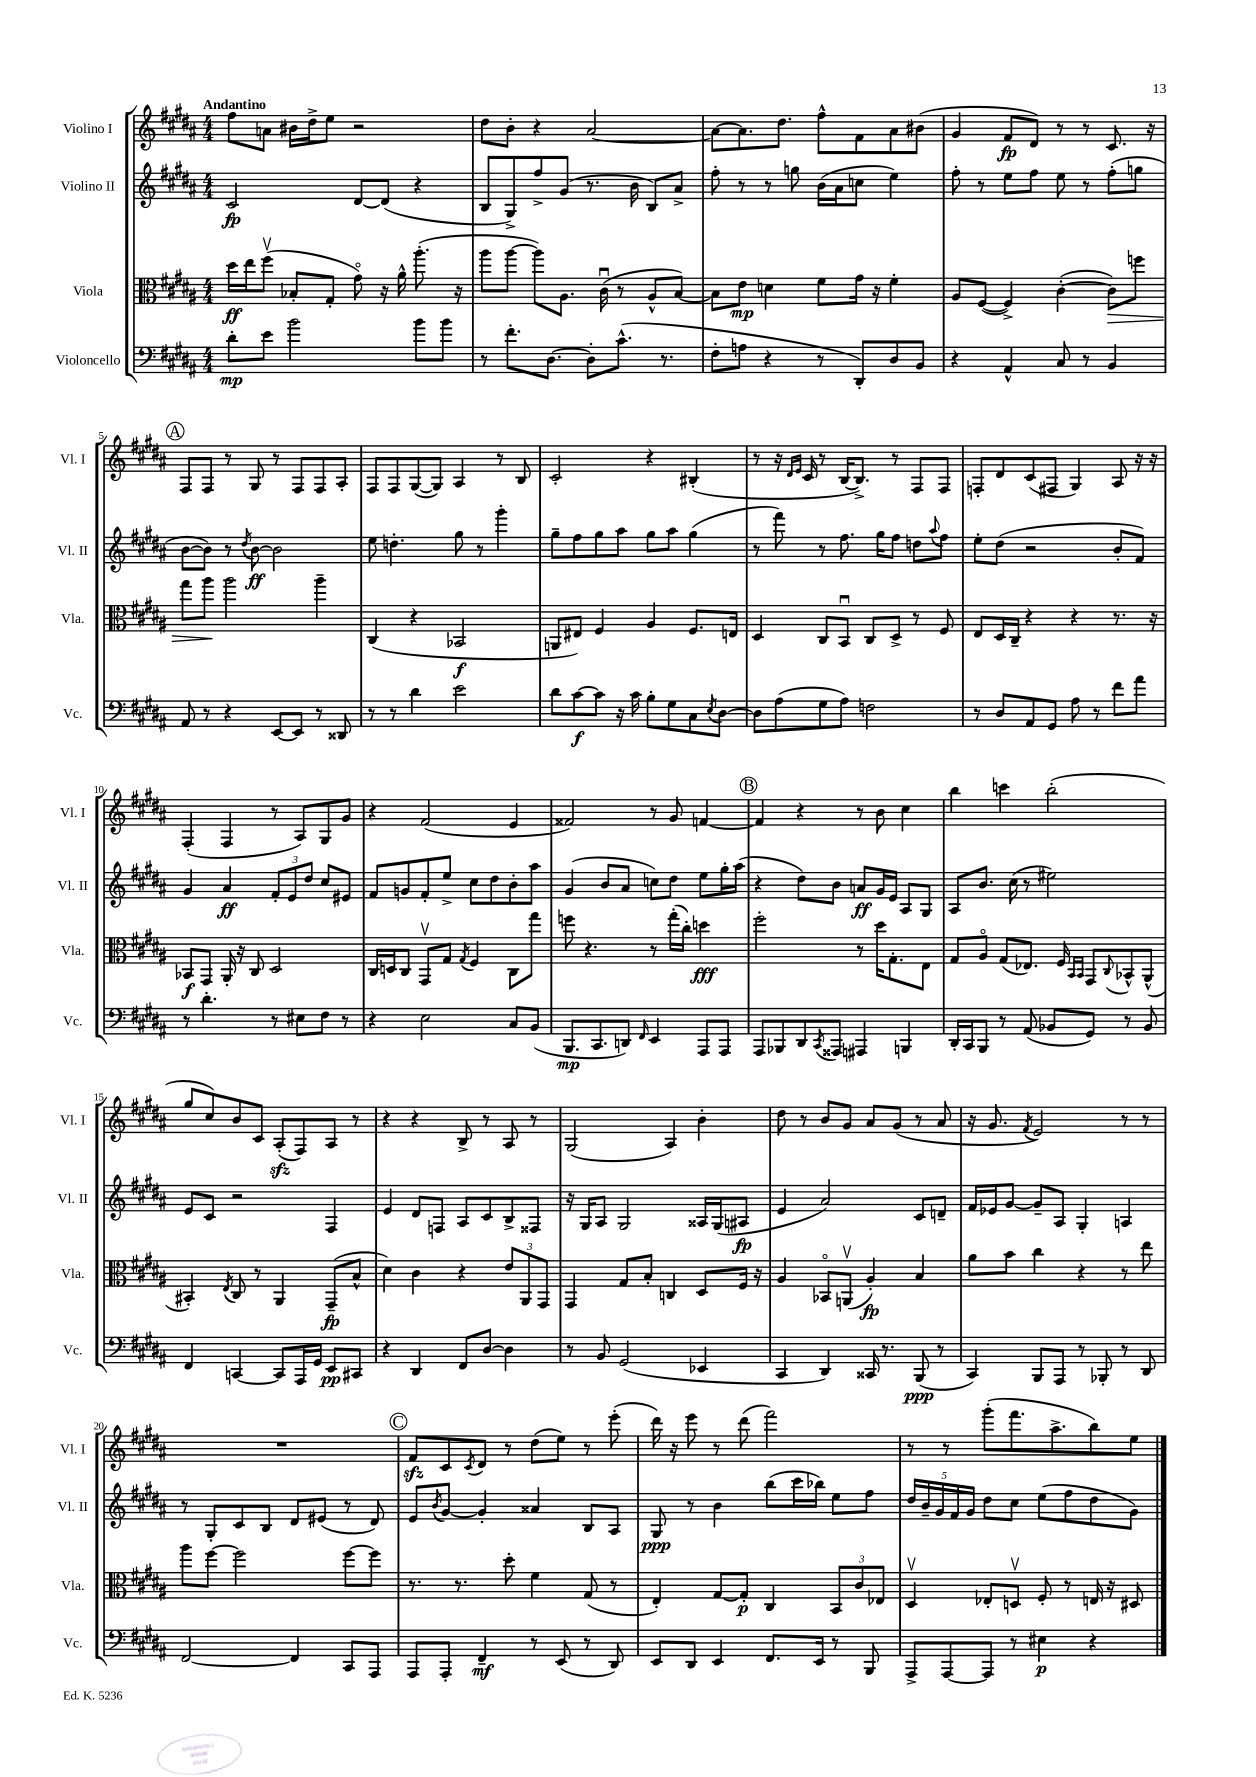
<<
\new StaffGroup <<
\new Staff = "s0" \with { instrumentName = "Violino I" shortInstrumentName = "Vl. I" } {
    \clef treble \key b \major \numericTimeSignature \time 4/4 \tempo "Andantino"
    fis''8 a'8 bis'16 dis''16-> e''8 r2 |
    dis''8 b'8-. r4 ais'2~ |
    ais'8~ ais'8. dis''8. fis''8-^ fis'8 ais'8 bis'8( |
    gis'4 fis'8\fp dis'8) r8 r8 cis'8. r16 |
    \mark \markup { \circle "A" } fis8 fis8 r8 gis8 r8 fis8 fis8 ais8-. |
    fis8 fis8 gis8~( gis8) ais4 r8 b8 |
    cis'2-. r4 bis4-.( |
    r8 r16 \grace { dis'16 e'16 } cis'16 r8 b16~ b8.->) r8 fis8 fis8 |
    f8-. dis'8 cis'8( fis8 gis4) ais8 r16 r16 |
    fis4-.( fis4 r8 ais8) gis8 gis'8 |
    r4 fis'2( e'4 |
    fisis'2) r8 gis'8 f'4~ |
    \mark \markup { \circle "B" } f'4 r4 r8 b'8 cis''4 |
    b''4 c'''4 b''2-.( |
    gis''8 cis''8) b'8 cis'8 ais8-.\sfz( fis8) ais8 r8 |
    r4 r4 b8-> r8 ais8 r8 |
    gis2( ais4) b'4-. |
    dis''8 r8 b'8 gis'8 ais'8 gis'8( r8 ais'8 |
    r16 gis'8. \acciaccatura { fis'8 } e'2) r8 r8 |
    R1 |
    \mark \markup { \circle "C" } fis'8\sfz cis'8 \acciaccatura { cis'8 } dis'8 r8 dis''8( e''8) r8 e'''8-.( |
    dis'''16) r16 e'''8 r8 dis'''8( fis'''2) |
    r8 r8 gis'''8-.( fis'''8. ais''8.-> b''8) e''8 \bar "|." |
}
\new Staff = "s1" \with { instrumentName = "Violino II" shortInstrumentName = "Vl. II" } {
    \clef treble \key b \major \numericTimeSignature \time 4/4
    cis'2\fp dis'8~ dis'8( r4 |
    b8 gis8->) fis''8-> gis'8( r8. b'16 b8) ais'8-> |
    fis''8-. r8 r8 g''8 b'16( ais'16 c''8 e''4) |
    fis''8-. r8 e''8 fis''8 e''8 r8 fis''8-.( g''8 |
    \mark \markup { \circle "A" } b'8~ b'8) r8 \acciaccatura { dis''8 } b'8~\ff b'2 |
    e''8 d''4.-. gis''8 r8 gis'''4-. |
    gis''8-- fis''8 gis''8 ais''8 gis''8 ais''8 gis''4( |
    r8 fis'''8) r8 fis''8. gis''16 fis''8 d''8 \appoggiatura { ais''8 } fis''8 |
    e''8-. dis''8( r2 b'8-. fis'8) |
    gis'4 ais'4\ff \tuplet 3/2 { fis'8-. e'8 dis''8 } cis''8 eis'8 |
    fis'8 g'8 fis'8-. e''8-> cis''8 dis''8 b'8-. ais''8 |
    gis'4( b'8 ais'8 c''8) dis''8 e''8 gis''16-. ais''16( |
    \mark \markup { \circle "B" } r4 dis''8) b'8 a'8\ff gis'16 e'16 ais8 gis8 |
    ais8 b'8. cis''16( r8 eis''2) |
    e'8 cis'8 r2 fis4 |
    e'4 dis'8 f8 ais8 cis'8 b8-> fisis8 |
    r16 gis16 ais8 gis2 aisis16 gis16( ais8\fp |
    e'4 ais'2) cis'8 d'8-- |
    fis'16 ees'16 gis'8~ gis'8-- ais8 gis4-. a4 |
    r8 gis8-. cis'8 b8 dis'8 eis'8( r8 dis'8) |
    \mark \markup { \circle "C" } e'8 \acciaccatura { b'8 } gis'8~ gis'4-. aisis'4 b8 ais8 |
    gis8\ppp r8 b'4 b''8( cis'''16 bes''16) e''8 fis''8 |
    \tuplet 5/4 { dis''16 b'16-- gis'16 fis'16 gis'16 } dis''8 cis''8 e''8( fis''8 dis''8 gis'8) \bar "|." |
}
\new Staff = "s2" \with { instrumentName = "Viola" shortInstrumentName = "Vla." } {
    \clef alto \key b \major \numericTimeSignature \time 4/4
    dis''16\ff e''16 fis''8\upbow( bes8-. gis8-. gis'8\flageolet) r16 ais'16-^ ais''8.-.( r16 |
    ais''8 ais''8~ ais''8) ais8. cis'16\downbow( r8 ais8-^ b8~) |
    b8 e'8\mp d'4 fis'8 gis'16 r16 fis'4-. |
    ais8 fis8~( fis4->) cis'4~-.( cis'8\>) f''8 |
    \mark \markup { \circle "A" } gis''8 ais''8\! ais''2 ais''4-- |
    cis4( r4 bes,2\f |
    a,8 eis8) fis4 ais4 fis8. e16 |
    dis4 cis8 b,8\downbow cis8 dis8-> r8 fis8 |
    e8 dis16 cis16-- r4 r4 r8. r16 |
    bes,8\f gis,8 ais,16-. r16 cis8 dis2 |
    cis16 d16 cis8 gis,8\upbow gis8 \acciaccatura { gis8 } fis4 cis8 gis''8 |
    f''8 r4. r8 gis''16-.( cis''16-.) d''4\fff |
    \mark \markup { \circle "B" } fis''2-. r8 dis''16 gis8.-. e8 |
    gis8 ais8\flageolet gis8( ees8.) fis16 \grace { b,16 b,16 } gis,8 \appoggiatura { cis8 } bes,8-^ ais,8-^( |
    bis,4-.) \acciaccatura { e8 } cis8 r8 ais,4 gis,8--\fp( b8-^ |
    dis'4) cis'4 r4 \tuplet 3/2 { e'8 ais,8 gis,8 } |
    gis,4 gis8 b8-. c4 dis8 fis16 r16 |
    ais4 bes,8\flageolet a,8\upbow( ais4-.\fp) b4 |
    ais'8 b'8 cis''4 r4 r8 e''8 |
    ais''8 fis''8~ fis''2 fis''8~ fis''8 |
    \mark \markup { \circle "C" } r8. r8. dis''8-. fis'4 gis8( r8 |
    e4-.) gis8~ gis8-.\p cis4 \tuplet 3/2 { b,8 cis'8 ees8 } |
    dis4\upbow ees8-. d8\upbow fis8-. r8 e16 r16 dis8 \bar "|." |
}
\new Staff = "s3" \with { instrumentName = "Violoncello" shortInstrumentName = "Vc." } {
    \clef bass \key b \major \numericTimeSignature \time 4/4
    dis'8-.\mp e'8 b'2 b'8 b'8 |
    r8 fis'8.-. dis8.~ dis8-. cis'8.-^( r8. |
    fis8-. a8 r4 r8 dis,8-.) dis8 b,8 |
    r4 ais,4-^ cis8 r8 b,4 |
    \mark \markup { \circle "A" } ais,8 r8 r4 e,8~ e,8 r8 disis,8 |
    r8 r8 dis'4 e'2 |
    dis'8 cis'8~\f cis'8 r16 cis'16 b8-. gis8 cis8 \acciaccatura { e8 } dis8~ |
    dis8 ais8( gis8 ais8) f2 |
    r8 dis8 ais,8 gis,8 ais8 r8 fis'8 ais'8 |
    r8 dis'4.-. r8 eis8 fis8 r8 |
    r4 e2 cis8 b,8( |
    b,,8.\mp cis,8. d,8) \grace { fis,16 } e,4 ais,,8 ais,,8 |
    \mark \markup { \circle "B" } ais,,8 bes,,8 dis,8 \acciaccatura { cis,8 } aisis,,8 ais,,4 b,,4 |
    dis,16-. cis,16 b,,8 r8 ais,8( bes,8 gis,8) r8 bes,8 |
    fis,4 c,4~ c,8 ais,,16 gis,16 e,8\pp cis,8 |
    r4 dis,4 fis,8 dis8~ dis4 |
    r8 b,8 gis,2( ees,4 |
    cis,4 dis,4) cisis,16 r8. b,,8\ppp( r8 |
    cis,4) b,,8 ais,,8 r8 bes,,8-. r8 dis,8 |
    fis,2~ fis,4 cis,8 ais,,8 |
    \mark \markup { \circle "C" } ais,,8 ais,,8-. fis,4--\mf r8 e,8( r8 dis,8) |
    e,8 dis,8 e,4 fis,8. e,16 r8 b,,8 |
    ais,,8-> ais,,8~ ais,,8 r8 eis4\p r4 \bar "|." |
}
>>
>>
